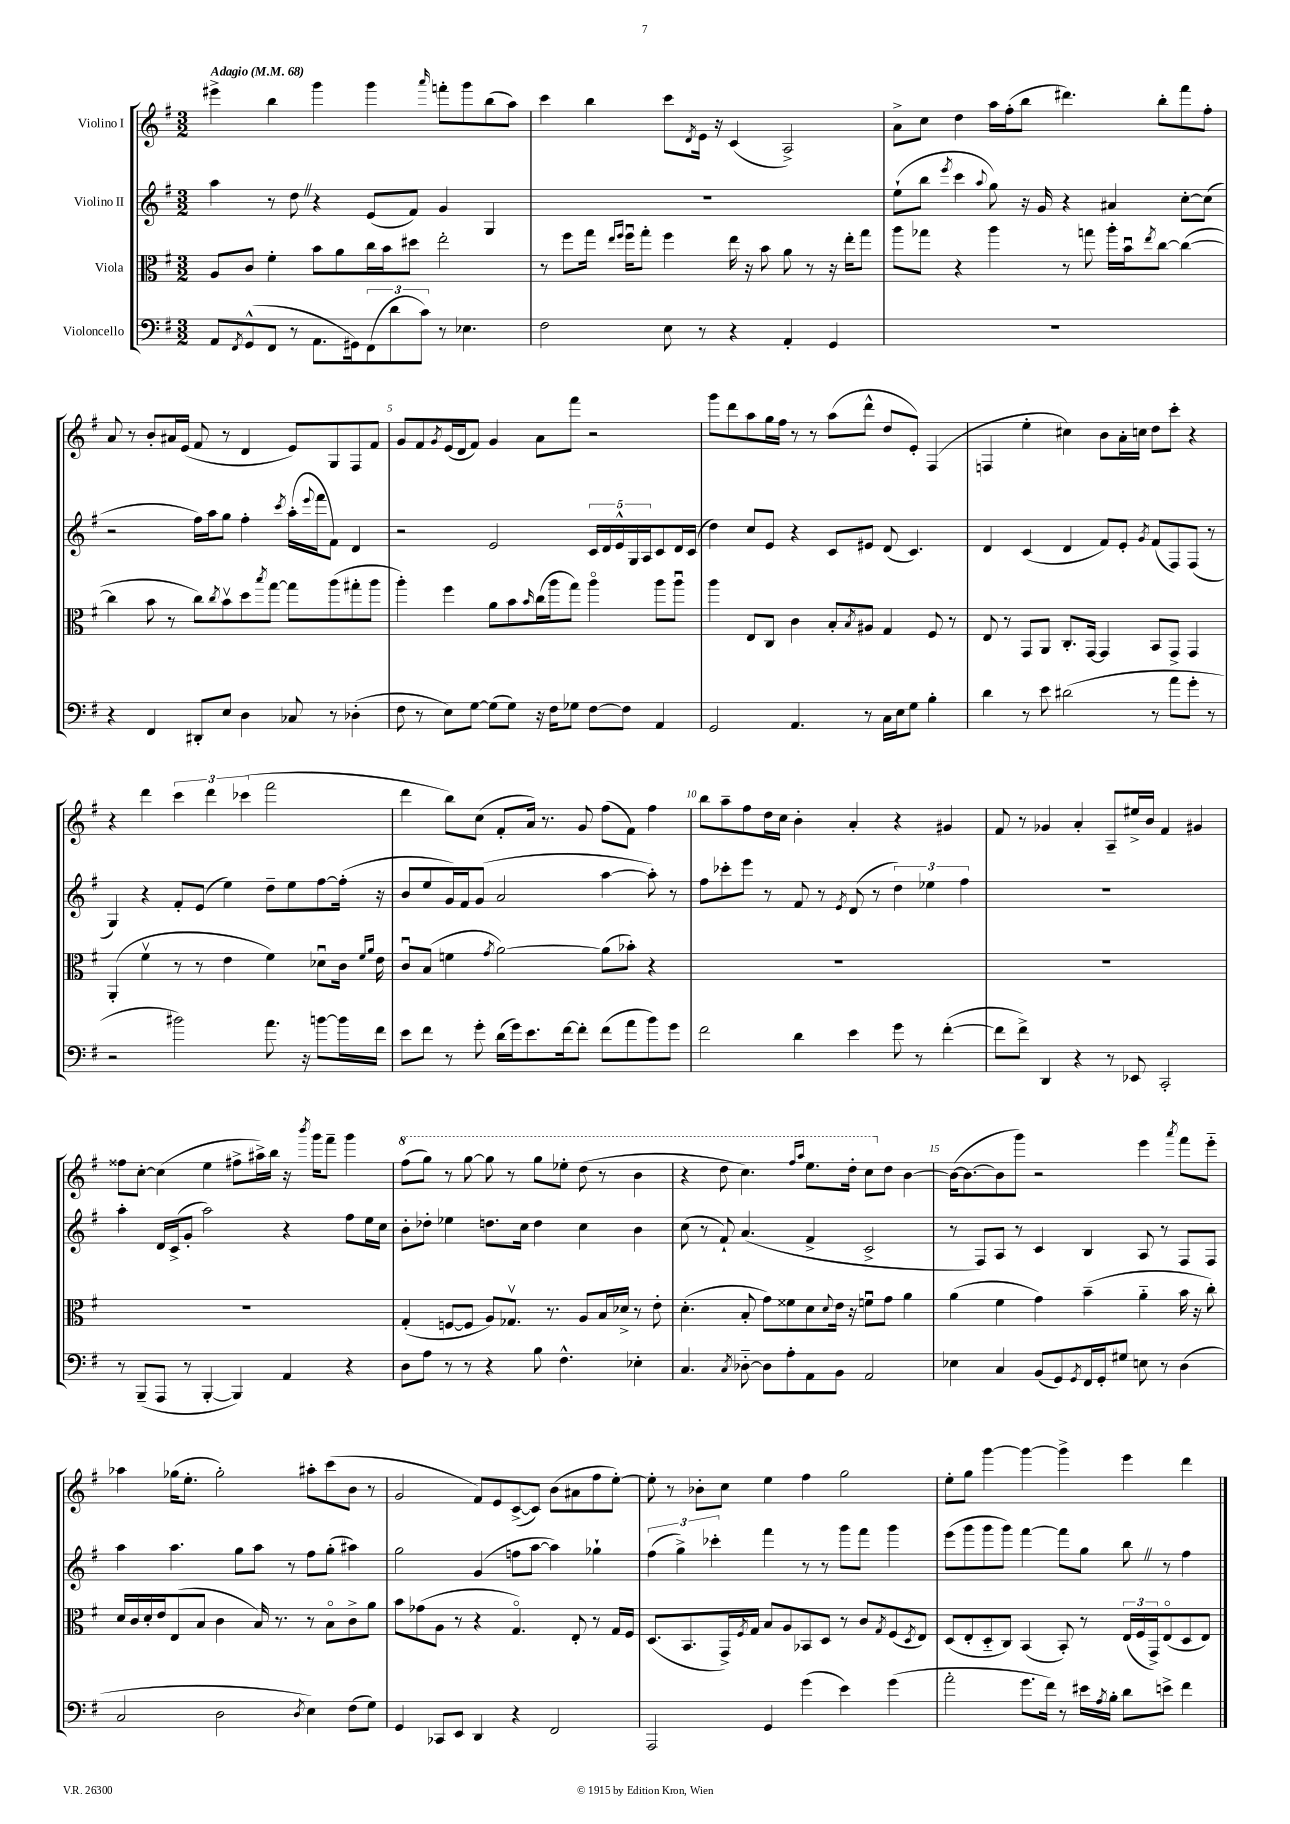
<<
\new StaffGroup <<
\new Staff = "s0" \with { instrumentName = "Violino I" } {
    \clef treble \key g \major \numericTimeSignature \time 3/2 \tempo "Adagio" 4 = 68
    eis'''4-> b''4 g'''4 g'''4 \grace { a'''16 } f'''8-. g'''8 b''8( a''8) |
    c'''4 b''4 c'''8 \acciaccatura { d'8 } e'16 r16 c'4( a2->) |
    a'8-> c''8 d''4 a''16 fis''16-.( b''8 dis'''4.) b''8-. fis'''8 fis''8-. |
    a'8 r8 b'8-. ais'16 e'16( fis'8 r8 d'4 e'8) g8 fis8 fis'8 |
    g'8 fis'8 \acciaccatura { g'8 } e'16( d'16 fis'8) g'4 a'8 fis'''8 r2 |
    g'''8 d'''8 a''8 g''16 fis''16 r8 r8 a''8( d'''8-^ d''8 e'8-.) fis4( |
    f4 e''4-. cis''4) b'8 a'16-. c''16 d''8 c'''8-. r4 |
    r4 d'''4 \tuplet 3/2 { c'''4 d'''4 ces'''4( } fis'''2 |
    d'''4 b''8) c''8( fis'8-. a'16) r8. g'8 fis''8( fis'8) fis''4 |
    b''8 a''8-- fis''8 d''16 c''16 b'4-. a'4-. r4 gis'4 |
    fis'8 r8 ges'4 a'4-. a8-- eis''16-> b'16 fis'4 gis'4 |
    fisis''8 c''8~-. c''4( e''4 fis''8-> ais''16->) b''16 r16 \acciaccatura { b'''8 } g'''16 fis'''8-- g'''4 |
    \ottava #1 fis'''8( g'''8) r8 g'''8~ g'''8 r8 g'''8 ees'''8-. d'''8( r8 b''4 |
    r4 d'''8 c'''4.) \grace { fis'''16 a'''16 } e'''8. d'''16-. c'''8 \ottava #0 d''8 b'4~ |
    b'16~( b'8.~ b'8 g'''8) r2 e'''4 \acciaccatura { a'''8 } fis'''8 e'''8-_ |
    aes''4 ges''16( e''8.-. ges''2-.) ais''8-. c'''8( b'8 r8 |
    g'2 fis'8) e'8 c'8~->( c'8) b'8( ais'8 fis''8 e''8~-.) |
    e''8-. r8 bes'8-. c''8 e''4 fis''4 g''2 |
    e''8-. g''8 g'''4~ g'''4~ g'''4-> e'''4 d'''4 \bar "|." |
}
\new Staff = "s1" \with { instrumentName = "Violino II" } {
    \clef treble \key g \major \numericTimeSignature \time 3/2
    a''4 r8 d''8 \once \override BreathingSign.text = \markup { \musicglyph "scripts.caesura.straight" } \breathe r4 e'8( fis'8) g'4 g4 |
    R1. |
    e''8-!( b''8 \acciaccatura { e'''8 } c'''4 \appoggiatura { a''8 } g''8) r16 g'16 r4 ais'4 c''8~-. c''8( |
    r2 fis''16) a''16 g''8 fis''4-. \acciaccatura { c'''8 } a''16-.( \appoggiatura { e'''8 } fis'''16 fis'8) d'4 |
    r2 e'2 \tuplet 5/4 { c'16 d'16 e'16-^ g16 a16 } c'8 d'16 c'16( |
    d''4) c''8 e'8 r4 c'8 eis'8 d'8( c'4.) |
    d'4 c'4( d'4 fis'8) e'8-. \acciaccatura { g'8 } fis'8( fis8) fis8( r8 |
    g4) r4 fis'8-. e'8( e''4) d''8-- e''8 fis''8~ fis''16-.( r16 |
    b'8 e''8 g'16) fis'16 g'8( a'2 a''4~ a''8-.) r8 |
    fis''8 ces'''8-. e'''8 r8 fis'8 r8 \acciaccatura { e'8 } d'8( r8 \tuplet 3/2 { d''4) ees''4 fis''4 } |
    R1. |
    a''4-. d'16 c'16->( g'8-. a''2) r4 fis''8 e''16 c''16 |
    b'8-. des''8-. ees''4 d''8. c''16 d''4 c''4 b'4 |
    c''8( r8 fis'8-!) a'4.( fis'4-> c'2-> |
    r8 fis8) a8 r8 c'4 b4 a8 r8 fis8 fis8 |
    a''4 a''4. g''8 a''8 r8 fis''8 g''8-.( ais''4) |
    g''2 g'4( f''8 a''8~ a''4) ges''4-! |
    \tuplet 3/2 { fis''4( g''4->) ces'''4-. } fis'''4 r8 r8 g'''8 fis'''8 g'''4 |
    e'''8( g'''8 g'''8 g'''8) fis'''4~ fis'''8 g''8 b''8 \once \override BreathingSign.text = \markup { \musicglyph "scripts.caesura.straight" } \breathe r8 fis''4 \bar "|." |
}
\new Staff = "s2" \with { instrumentName = "Viola" } {
    \clef alto \key g \major \numericTimeSignature \time 3/2
    a8 c'8 fis'4-. b'8 a'8 c''16 b'16 dis''8 e''2-. |
    r8 fis''8 g''16 \grace { e''16 fis''16 } fis''16\downbow g''8-. fis''4 e''16 r16 b'8 a'8 r8 r16 e''16-. g''8 |
    a''8 ges''8 r4 a''4 r8 g''8 a''16-. b'16\downbow \acciaccatura { e''8 } c''8~ c''4~( |
    c''4 b'8 r8 c''8) \acciaccatura { c''8 } b'8\upbow d''8 \acciaccatura { b''8 } g''8~ g''8 a''8( gis''8-. a''8 |
    a''4-.) fis''4 a'8 b'8 \grace { b'16 } c''16( a''16 g''8) a''4\flageolet a''8 a''8\downbow |
    a''4 e8 c8 c'4 b8-. \acciaccatura { b8 } ais8 g4 fis8 r8 |
    e8 r8 g,8 a,8 c8.-. g,16~ g,4 b,8 g,8-> g,4 |
    a,4-.( fis'4\upbow r8 r8 e'4 fis'4) des'8\downbow c'16 \grace { fis'16 a'16 } e'16 |
    c'8\downbow b8( f'4 \acciaccatura { g'8 } a'2~) a'8( bes'8-.) r4 |
    R1. |
    R1. |
    R1. |
    g4-.( f8~ f8 a8) ges8.\upbow r8. a8 b16 des'16-> r8 e'8-. |
    d'4.-.( b8-. g'8) fisis'8 d'8 \appoggiatura { d'8 } e'16 r16 f'8\downbow g'8 a'4 |
    a'4( fis'4 g'4) b'4--( a'4-_ b'16 r16 c''8-.) |
    d'16 c'16 d'16-. e'16 e8( b8 c'4 b16) r8. r8 b8\flageolet c'8-> a'8 |
    b'8 ges'8( a8 r8 r4 g4.\flageolet) e8-. r8 g16 fis16 |
    d8.( b,8. g,16->) \acciaccatura { fis8 } g16 b8 a8 bes,8 d8 r8 c'8 \acciaccatura { g8 } fis8( \acciaccatura { d8 } e8) |
    d8( e8-. d8-_ c8) b,4( b,8-.) r8 \tuplet 3/2 { e16( fis16 g,16->) } e8\flageolet( d8 e8) \bar "|." |
}
\new Staff = "s3" \with { instrumentName = "Violoncello" } {
    \clef bass \key g \major \numericTimeSignature \time 3/2
    a,8 \acciaccatura { fis,8 } g,8-^( fis,8 r8 a,8. gis,16) \tuplet 3/2 { fis,8( d'8 c'8) } r8 ees4. |
    fis2 e8 r8 r4 a,4-. g,4 |
    R1. |
    r4 fis,4 dis,8-. e8 d4 ces8 r8 des4-.( |
    fis8 r8 e8) g8~ g8( g8) r16 fis16 ges8 fis8~ fis8 a,4 |
    g,2 a,4. r8 c16 e16 g8 b4-. |
    d'4 r8 e'8 dis'2( r8 a'8 g'8-. r8 |
    r2 bis'2) a'8. r16 b'8~ b'16 fis'16 |
    e'8 fis'8 r8 g'8-. d'16( g'16) e'8. fis'16~ fis'8-. fis'8( a'8 b'8) g'8 |
    fis'2 d'4 e'4 g'8 r8 fis'4~-.( |
    fis'8 fis'8->) d,4 r4 r8 ees,8 c,2-. |
    r8 b,,8--( a,,8 r8 b,,4~-. b,,4) a,4 r4 |
    d8 a8 r8 r8 r4 b8 fis4.-^ ees4-. |
    c4. \acciaccatura { c8 } des8~-_ des8 a8-. a,8 b,8 a,2 |
    ees4 c4 b,8( g,8) \acciaccatura { g,8 } fis,16 g,16-. gis8 e8 r8 d4( |
    c2 d2 \acciaccatura { d8 } e4) fis8( g8) |
    g,4 ces,8 e,8 d,4 r4 fis,2 |
    a,,2 g,4 g'4( e'4) g'4( |
    a'2-. g'8. fis'16) r8 eis'16 \acciaccatura { a8 } b16-. d'8 e'8-> fis'4 \bar "|." |
}
>>
>>
\layout { \context { \Score \override BarNumber.break-visibility = ##(#f #t #t) barNumberVisibility = #(every-nth-bar-number-visible 5) } }
